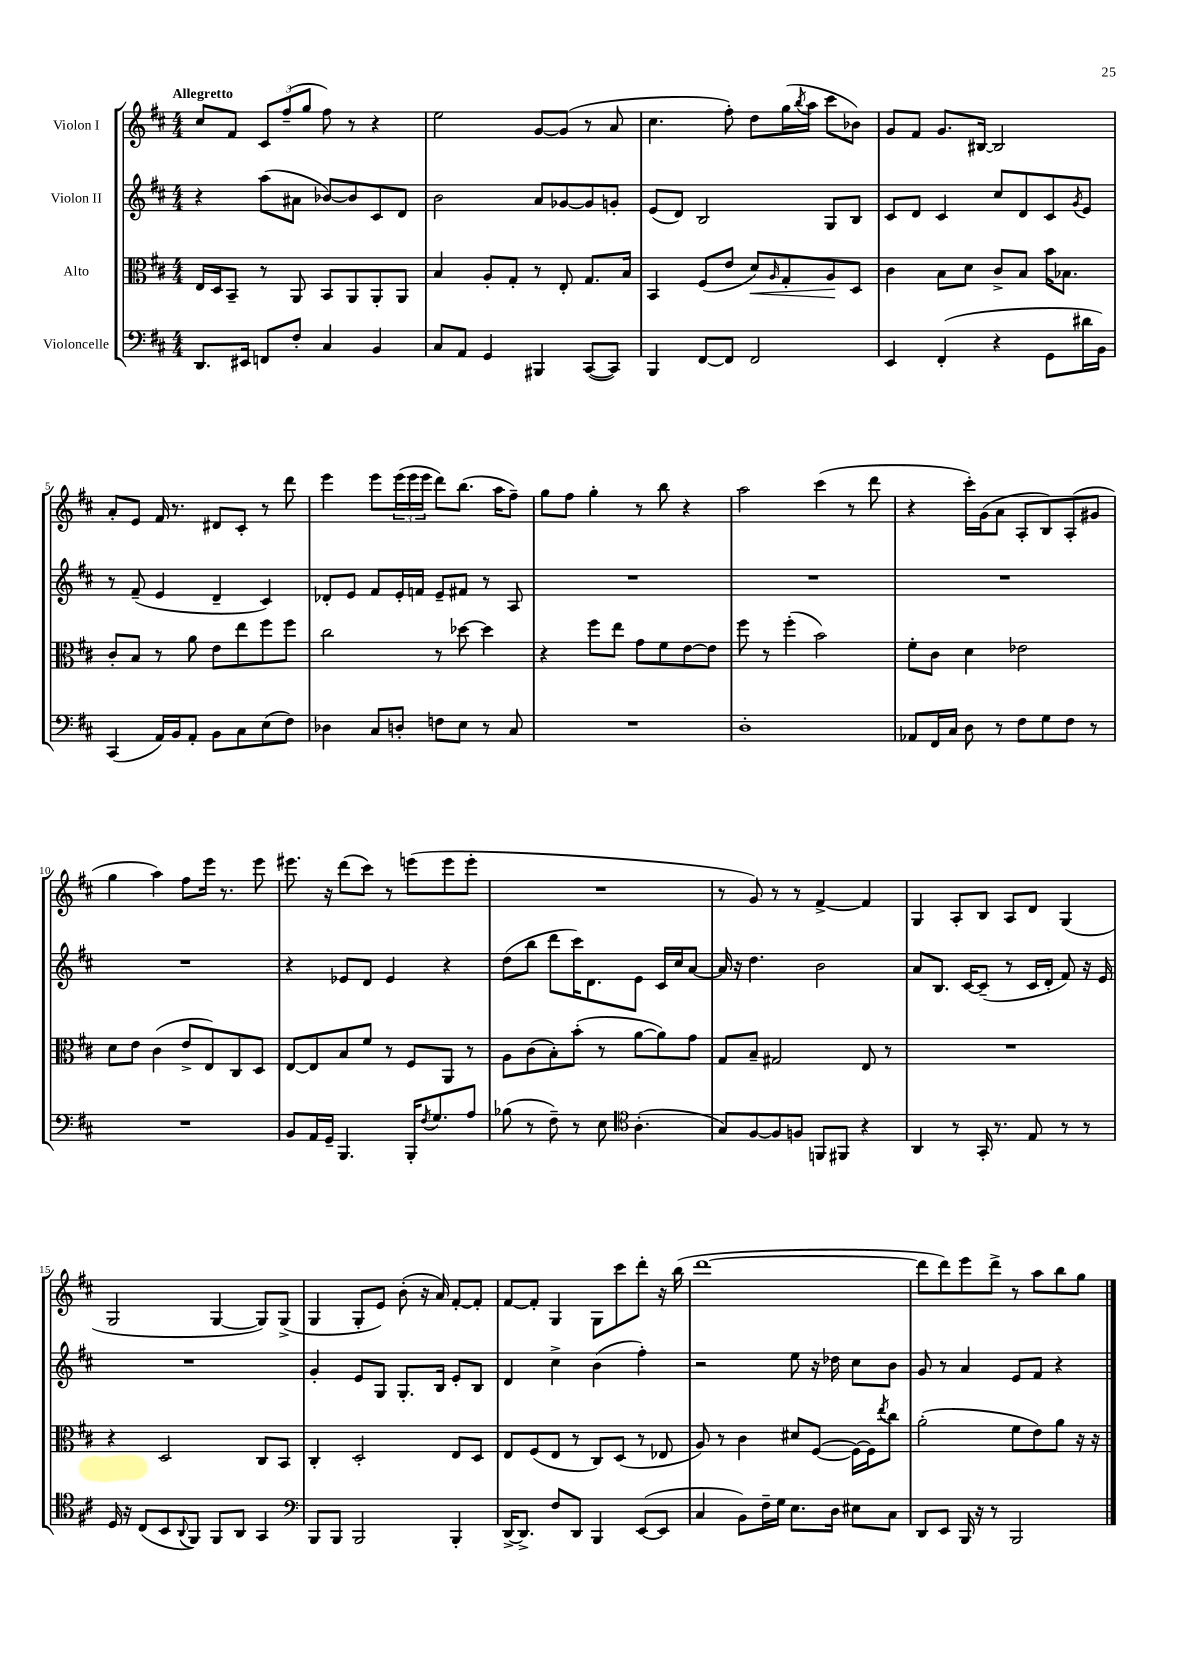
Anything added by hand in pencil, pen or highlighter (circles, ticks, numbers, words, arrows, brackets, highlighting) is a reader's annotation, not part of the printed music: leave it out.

**kern	**kern	**kern	**kern
*staff4	*staff3	*staff2	*staff1
*clefF4	*clefC3	*clefG2	*clefG2
*k[f#c#]	*k[f#c#]	*k[f#c#]	*k[f#c#]
*M4/4	*M4/4	*M4/4	*M4/4
8.DD	16E	4r	8cc#
.	16D	.	.
.	8BB~	.	8f#
16EE#	.	.	.
8FF	8r	(8aa	12c#
.	.	.	(12ff#~
8F#'	8AA	8a#	.
.	.	.	12gg
4C#	8BB	[8b-)	8ff#)
.	8AA	8b-]	8r
4BB	8AA'	8c#	4r
.	8AA	8d	.
=	=	=	=
8C#	4B	2b	2ee
8AA	.	.	.
4GG	8A'	.	.
.	8G'	.	.
4BBB#	8r	8a	[8g
.	8E'	[8g-	(8g]
([8CC#	8.G	8g-]	8r
8CC#])	.	8g'	8a
.	16B	.	.
=	=	=	=
4BBB	4BB	(8e	4.cc#
.	.	8d)	.
[8FF#	(8F#	2B	.
8FF#]	8e	.	8ff#')
2FF#	8d)	.	8dd
.	16qqA	.	.
.	8G'	.	(16gg
.	.	.	8qbb
.	.	.	16aa
.	8A	8G	8ccc#
.	8D	8B	8b-)
=	=	=	=
4EE	4c#	8c#	8g
.	.	8d	8f#
(4FF#'	8B	4c#	8.g
.	8d	.	.
.	.	.	[16B#
4r	8c#^	8cc#	2B#]
.	8B	8d	.
8GG	16b	8c#	.
.	8.B-	.	.
.	.	8qg	.
16d#	.	8e	.
16BB)	.	.	.
=	=	=	=
(4CC#	8c#'	8r	8a'
.	8B	(8f#~	8e
16AA)	8r	4e	16f#
16BB	.	.	8.r
8AA'	8a	.	.
8BB	8e	4d~	8d#
8C#	8ee	.	8c#'
(8E	8ff#	4c#)	8r
8F#)	8ff#	.	8ddd
=	=	=	=
4D-	2cc#	8d-'	4eee
.	.	8e	.
8C#	.	8f#	8eee
8D'	.	16e'	(24eee
.	.	.	24eee
.	.	16f	.
.	.	.	24eee
8F	8r	8e~	8ddd)
8E	[8dd-	8f#	(8.bb
8r	4dd-]	8r	.
.	.	.	16aa
8C#	.	8A	8ff#~)
=	=	=	=
1r	4r	1r	8gg
.	.	.	8ff#
.	8ff#	.	4gg'
.	8ee	.	.
.	8g	.	8r
.	8f#	.	8bb
.	[8e	.	4r
.	8e]	.	.
=	=	=	=
1D'	8ff#	1r	2aa
.	8r	.	.
.	(4ff#'	.	.
.	2b)	.	(4ccc#
.	.	.	8r
.	.	.	8ddd
=	=	=	=
8AA-	8f#'	1r	4r
16FF#	8c#	.	.
16C#	.	.	.
8D	4d	.	16ccc#')
.	.	.	(16g
8r	.	.	8a
8F#	2e-	.	8A'
8G	.	.	8B)
8F#	.	.	(8A'
8r	.	.	8g#
=	=	=	=
1r	8d	1r	4gg
.	8e	.	.
.	(4c#	.	4aa)
.	8e^	.	8ff#
.	8E)	.	16eee
.	.	.	8.r
.	8C#	.	.
.	8D	.	8eee
=	=	=	=
8BB	[8E	4r	8.eee#
16AA	8E]	.	.
16GG~	.	.	16r
4.BBB	8B	8e-	(8ddd
.	8f#	8d	8ccc#)
.	8r	4e-	8r
16BBB'	8F#	.	(8eee
8qF#	.	.	.
8.G	.	.	.
.	8AA	4r	8eee
8A	8r	.	8eee'
=	=	=	=
(8B-	8A	(8dd	1r
8r	(8c#	8bb	.
8F#~)	8B')	8ddd	.
8r	(8b'	16ccc#)	.
.	.	8.d	.
8E	8r	.	.
*clefC4	*	*	*
(4.A'	[8a	8e	.
.	8a])	16c#	.
.	.	16cc#	.
.	8g	[8a	.
=	=	=	=
8G)	8G	16a]	8r
.	.	16r	.
[8F#	8B~	4.dd	8g)
8F#]	2G#	.	8r
8F	.	.	8r
8FF	.	2b	[4f#^
8FF#	.	.	.
4r	8E	.	4f#]
.	8r	.	.
=	=	=	=
4AA	1r	8a	4G
.	.	8.B	.
8r	.	.	8A'
.	.	[16c#	.
16GG'	.	(8c#~]	8B
8.r	.	.	.
.	.	8r	8A
8E	.	16c#	8d
.	.	16d'	.
8r	.	8f#)	(4G
8r	.	16r	.
.	.	16e	.
=	=	=	=
16D	4r	1r	2G
16r	.	.	.
(8C#	.	.	.
8BB	2D	.	.
8qqAA	.	.	.
8FF#)	.	.	.
8FF#	.	.	[4G
8AA	.	.	.
4GG	8C#	.	8G])
.	8BB	.	(8G^
=	=	=	=
*clefF4	*	*	*
8BBB	4C#'	4g'	4G
8BBB	.	.	.
2BBB	2D'	8e	8G'
.	.	8G	8e)
.	.	8.G'	(8b'
.	.	.	16r
.	.	16B	16a)
4BBB'	8E	8e'	[8f#'
.	8D	8B	8f#']
=	=	=	=
[16DD^	8E	4d	[8f#
8.DD^]	.	.	.
.	(8F#	.	8f#']
8F#	8E	4cc#^	4G
8DD	8r	.	.
4BBB	8C#)	(4b	8G
.	(8D	.	8ccc#
([8EE	8r	4ff#')	8ddd'
8EE]	8E-	.	16r
.	.	.	(16bb
=	=	=	=
4C#	8A)	2r	[1ddd
.	8r	.	.
8BB)	4c#	.	.
16F#~	.	.	.
16G	.	.	.
8.E	8d#	8ee	.
.	([8F#	16r	.
16D	.	16dd-	.
8E#	16F#_)	8cc#	.
.	16F#]	.	.
.	8qee	.	.
8C#	8cc#	8b	.
=	=	=	=
8DD	(2a'	8g	8ddd]
8EE	.	8r	8ddd)
16BBB	.	4a	8eee
16r	.	.	.
8r	.	.	8ddd^
2BBB	8f#	8e	8r
.	8e)	8f#	8aa
.	8a	4r	8bb
.	16r	.	8gg
.	16r	.	.
==	==	==	==
*-	*-	*-	*-
